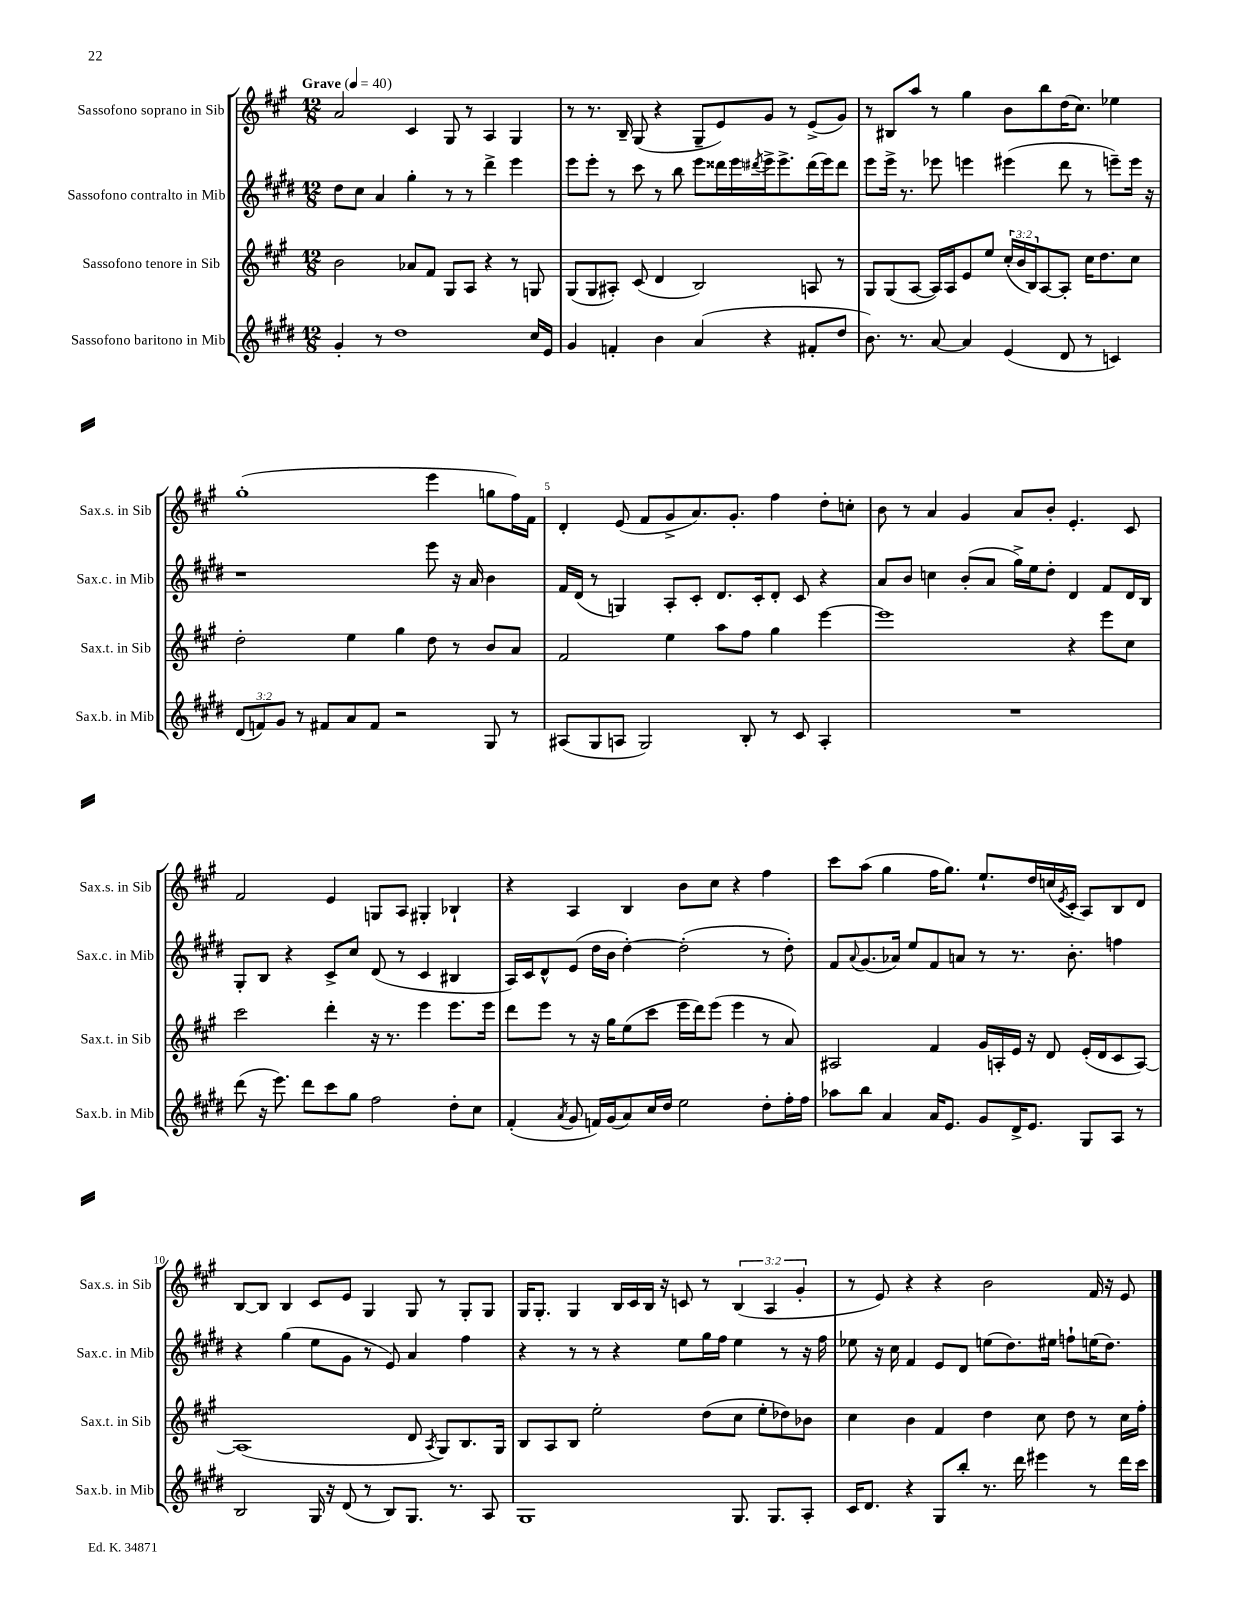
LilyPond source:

<<
\new StaffGroup <<
\new Staff = "s0" \with { instrumentName = "Sassofono soprano in Sib" shortInstrumentName = "Sax.s. in Sib" } {
    \clef treble \key a \major \numericTimeSignature \time 12/8 \override Staff.TupletNumber.text = #tuplet-number::calc-fraction-text \tempo "Grave" 4 = 40
    a'2 cis'4 gis8 r8 a4 gis4 |
    r8 r8. b16-- gis8( r4 gis8-- e'8) gis'8 r8 e'8->( gis'8) |
    r8 bis8 a''8 r8 gis''4 b'8 b''8 d''16( cis''8.) ees''4 |
    gis''1-.( e'''4 g''8 fis''16) fis'16 |
    d'4-. e'8( fis'8 gis'8-> a'8.) gis'8.-. fis''4 d''8-. c''8-. |
    b'8 r8 a'4 gis'4 a'8 b'8-. e'4.-. cis'8 |
    fis'2 e'4 g8 a8 gis4-. bes4-! |
    r4 a4 b4 b'8 cis''8 r4 fis''4 |
    cis'''8 a''8( gis''4 fis''16 gis''8.) e''8.-! d''16 c''16( \acciaccatura { e'8 } cis'16-. a8) b8 d'8 |
    b8~ b8 b4 cis'8 e'8 gis4 gis8 r8 gis8-. gis8 |
    gis16 gis8.-. gis4 b16 cis'16 b16 r16 c'8 r8 \tuplet 3/2 { b4( a4 gis'4-. } |
    r8 e'8) r4 r4 b'2 fis'16 r16 e'8 \bar "|." |
}
\new Staff = "s1" \with { instrumentName = "Sassofono contralto in Mib" shortInstrumentName = "Sax.c. in Mib" } {
    \clef treble \key e \major \numericTimeSignature \time 12/8
    dis''8 cis''8 a'4 gis''4-. r8 r8 dis'''4-> e'''4 |
    e'''8 e'''8-. r8 cis'''8 r8 b''8 e'''8 disis'''16 e'''16 \acciaccatura { dis'''8 } e'''16-> e'''8.-> dis'''16( e'''16) dis'''8 |
    e'''8 e'''16-> r8. ees'''8 e'''4 eis'''4( dis'''8 r8 e'''8--) e'''16 r16 |
    r1 e'''8 r16 a'16 b'4 |
    fis'16 dis'16( r8 g4) a8-. cis'8-. dis'8. cis'16-. dis'8-. cis'8 r4 |
    a'8 b'8 c''4 b'8-.( a'8 gis''16->) e''16 dis''8-. dis'4 fis'8 dis'16 b16 |
    gis8-. b8 r4 cis'8-> cis''8 dis'8( r8 cis'4 bis4 |
    a16) cis'16 dis'8-^ e'8( dis''16 b'16 dis''4~-.) dis''2-.( r8 dis''8-.) |
    fis'8 \appoggiatura { a'8 } gis'8.( aes'16) e''8 fis'8 a'8 r8 r8. b'8.-. f''4 |
    r4 gis''4( e''8 gis'8 r8 e'8) a'4 fis''4 |
    r4 r8 r8 r4 e''8 gis''16 fis''16 e''4 r8 r16 fis''16 |
    ees''8 r16 cis''16 fis'4 e'8 dis'8 e''8( dis''8.) eis''16 f''8-! e''16( dis''8.) \bar "|." |
}
\new Staff = "s2" \with { instrumentName = "Sassofono tenore in Sib" shortInstrumentName = "Sax.t. in Sib" } {
    \clef treble \key a \major \numericTimeSignature \time 12/8 \override Staff.TupletNumber.text = #tuplet-number::calc-fraction-text
    b'2 aes'8 fis'8 gis8 a8 r4 r8 g8 |
    gis8( gis8 ais8-.) cis'8( d'4 b2) a8 r8 |
    gis8 gis8( a8~ a16) a16 e'8 e''8 \tuplet 3/2 { cis''16-.( b'16 b16) } a8~ a8-. cis''16 d''8. cis''8 |
    d''2-. e''4 gis''4 d''8 r8 b'8 a'8 |
    fis'2 e''4 a''8 fis''8 gis''4 e'''4~ |
    e'''1 r4 e'''8 cis''8 |
    cis'''2 d'''4-. r16 r8. e'''4 e'''8. e'''16 |
    d'''8 e'''8 r8 r16 gis''16 e''8( cis'''8 e'''16 d'''16) e'''8( e'''4 r8 a'8) |
    ais2 fis'4 gis'16 a16-. e'16 r16 d'8 e'16-.( d'16 cis'8 a8~) |
    a1( d'8 \acciaccatura { a8 } gis8) b8. gis16 |
    b8 a8 b8 e''2-. d''8( cis''8 e''8-. des''8) bes'8 |
    cis''4 b'4 fis'4 d''4 cis''8 d''8 r8 cis''16 fis''16-. \bar "|." |
}
\new Staff = "s3" \with { instrumentName = "Sassofono baritono in Mib" shortInstrumentName = "Sax.b. in Mib" } {
    \clef treble \key e \major \numericTimeSignature \time 12/8 \override Staff.TupletNumber.text = #tuplet-number::calc-fraction-text
    gis'4-. r8 dis''1 cis''16 e'16 |
    gis'4 f'4-. b'4 a'4( r4 fis'8-. dis''8 |
    b'8.) r8. a'8~ a'4 e'4( dis'8 r8 c'4) |
    \tuplet 3/2 { dis'8( f'8) gis'8 } r8 fis'8 a'8 fis'8 r2 gis8 r8 |
    ais8( gis8 a8 gis2) b8-. r8 cis'8 a4-. |
    R1. |
    dis'''8( r16 e'''8.) dis'''8 cis'''8 gis''8 fis''2 dis''8-. cis''8 |
    fis'4-.( \acciaccatura { a'8 } gis'8 f'16) gis'16( a'8) cis''16 dis''16 e''2 dis''8-. fis''16-. fis''16 |
    aes''8 b''8 a'4 a'16 e'8. gis'8 dis'16-> e'8. gis8 a8 r8 |
    b2 gis16 r16 dis'8( r8 b8) gis8. r8. a8 |
    gis1 gis8. gis8. a8-. |
    cis'16 dis'8. r4 gis8 b''8-. r8. dis'''16 eis'''4 r8 dis'''16 cis'''16 \bar "|." |
}
>>
>>
\layout { \context { \Score \override BarNumber.break-visibility = ##(#f #t #t) barNumberVisibility = #(every-nth-bar-number-visible 5) } }
